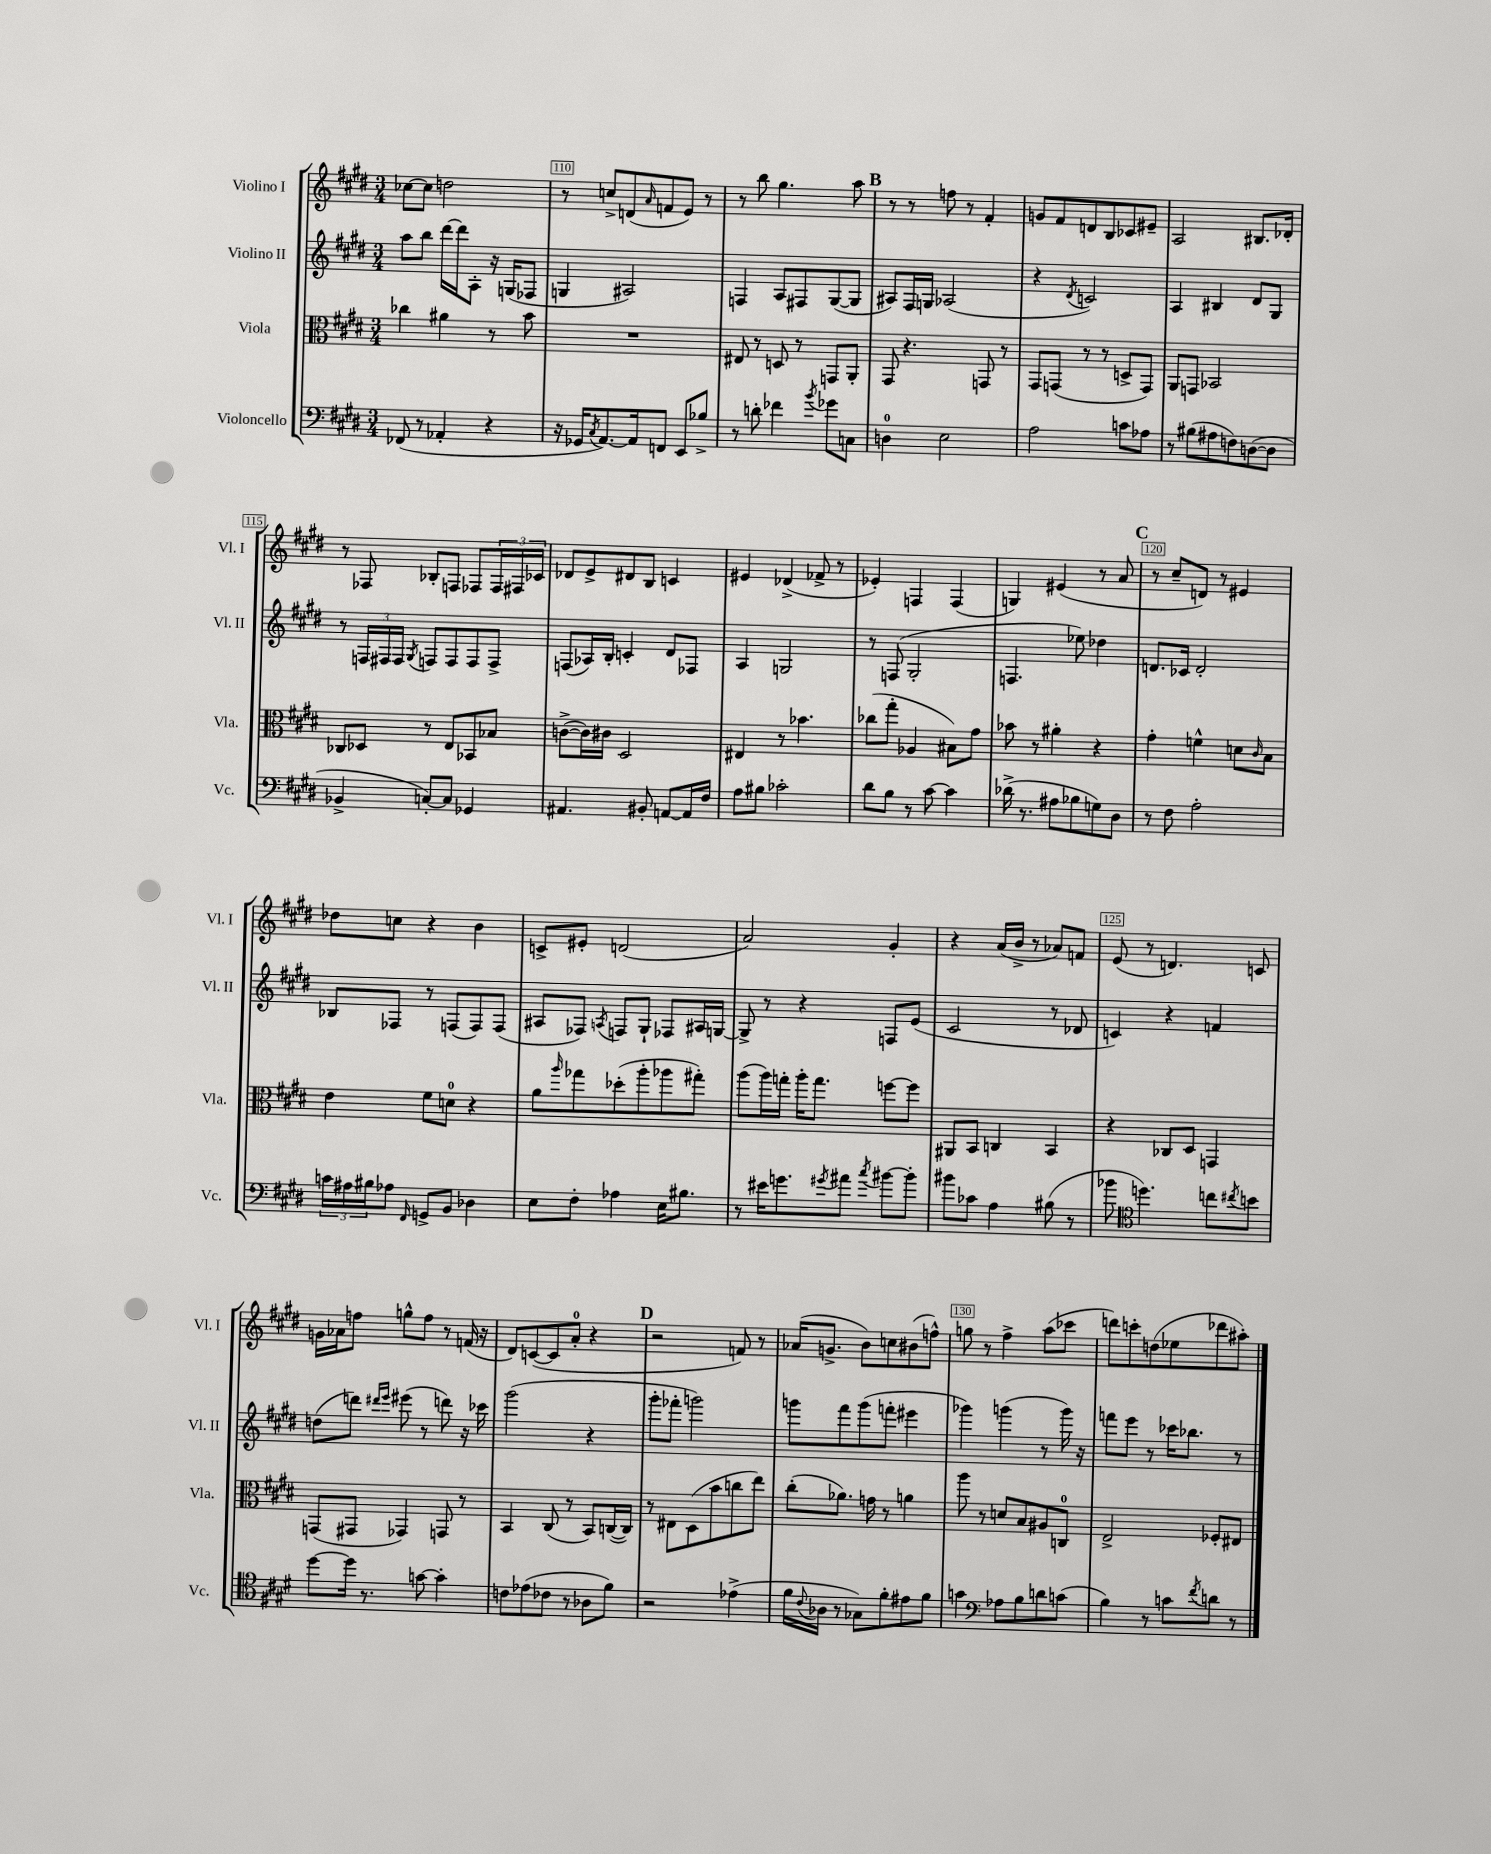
<<
\new StaffGroup <<
\new Staff = "s0" \with { instrumentName = "Violino I" shortInstrumentName = "Vl. I" } {
    \clef treble \key e \major \numericTimeSignature \time 3/4
    ces''8~ ces''8 d''2 |
    r8 c''8-> d'8( \grace { a'16 } f'8 e'8) r8 |
    r8 b''8 gis''4. a''8 |
    \mark \markup { \bold "B" } r8 r8 f''8 r8 fis'4-. |
    g'8 fis'8 d'8 b8 ces'8 eis'8-- |
    a2 bis8. des'16-. |
    r8 fes8 bes8-. f8 fes8 \tuplet 3/2 { fes16 fis16 ces'16 } |
    des'8 e'8-> dis'8 b8 c'4 |
    eis'4 des'4->( fes'8-> r8 |
    ees'4-.) f4 f4( |
    g4) eis'4( r8 a'8 |
    \mark \markup { \bold "C" } r8 cis''8-- d'8) r8 eis'4 |
    des''8 c''8 r4 b'4 |
    c'8-> eis'8-. d'2( |
    a'2) gis'4-. |
    r4 a'16( b'16-> r8 aes'8) f'8 |
    e'8( r8 d'4.) c'8 |
    g'16 aes'16 f''8 g''8-^ f''8 r8 f'16( r16 |
    dis'8) c'8~( c'8 a'8-0-. r4 |
    \mark \markup { \bold "D" } r2 f'8) r8 |
    aes'16( g'8.-> b'8) c''8 bis'8( f''8-^) |
    g''8 r8 fis''4-> a''8( ces'''8 |
    d'''8) c'''8-. d''8( ees''8 des'''8 ais''8-.) \bar "|." |
}
\new Staff = "s1" \with { instrumentName = "Violino II" shortInstrumentName = "Vl. II" } {
    \clef treble \key e \major \numericTimeSignature \time 3/4
    a''8 b''8 dis'''16~ dis'''16 a8-. r16 g16( fes8 |
    g4 ais2) |
    f4 a8 fis8 gis8~( gis8 |
    \mark \markup { \bold "B" } ais8) fis16 g16 aes2( |
    r4 \acciaccatura { dis'8 } c'2) |
    a4 bis4 dis'8 gis8 |
    r8 \tuplet 3/2 { f16 fis16 fis16 } \acciaccatura { gis8 } f8 f8 f8 f8-> |
    f8( aes16) b16-. c'4-. dis'8 fes8 |
    a4 g2 |
    r8 f8( gis2-. |
    f4. ees''8) des''4 |
    \mark \markup { \bold "C" } d'8. ces'16 d'2-. |
    bes8 fes8 r8 f8( f8) f8( |
    ais8 fes8) \acciaccatura { a8 } f8 gis8-! fes8 ais16 g16~ |
    g8-> r8 r4 f8 e'8( |
    cis'2 r8 des'8 |
    c'4) r4 f'4 |
    d''8( d'''8) \grace { dis'''16 e'''16 } eis'''8( r8 d'''8) r16 ces'''16 |
    gis'''2( r4 |
    \mark \markup { \bold "D" } gis'''8-. fes'''8-. g'''2) |
    g'''8 fis'''8 g'''8( f'''8-. eis'''4 |
    ges'''4) g'''4( r8 g'''16) r16 |
    f'''8 e'''8 r8 ces'''16 bes''8. r8 \bar "|." |
}
\new Staff = "s2" \with { instrumentName = "Viola" shortInstrumentName = "Vla." } {
    \clef alto \key e \major \numericTimeSignature \time 3/4
    ces''4 ais'4 r8 b'8 |
    R2. |
    eis8 r8 d8 r8 g,8 a,8-. |
    \mark \markup { \bold "B" } gis,8 r4. g,8 r8 |
    gis,8 g,8( r8 r8 d8-> g,8) |
    a,8 g,8 bes,2 |
    ces8 des8 r8 e8 bes,8 bes8 |
    c'8~->( c'16) cis'16 dis2 |
    eis4 r8 bes'4. |
    ces''8( gis''8-. aes4 bis8) gis'8 |
    bes'8 r8 ais'4-. r4 |
    \mark \markup { \bold "C" } gis'4-. f'4-^ d'8 \grace { cis'16 } b8 |
    e'4 fis'8 d'8-0 r4 |
    a'8 \grace { a''16 } ges''8 des''8-.( a''8-. aes''8 gis''8-.) |
    a''8( a''16) g''16-. a''16-. g''8. f''8~ f''8 |
    ais,8 b,8 c4 b,4 |
    r4 ces8 dis8 g,4 |
    g,8( gis,8 ges,4) g,8 r8 |
    b,4 cis8( r8 b,8) c16~( c16) |
    \mark \markup { \bold "D" } r8 eis8 dis8( b'8 c''8 e''8) |
    cis''8-.( aes'8.) g'16 r8 a'4 |
    a''8 r8 d'8 b8 ais8 c8-0 |
    e2-> fes8-. eis8 \bar "|." |
}
\new Staff = "s3" \with { instrumentName = "Violoncello" shortInstrumentName = "Vc." } {
    \clef bass \key e \major \numericTimeSignature \time 3/4
    fes,8( r8 aes,4-. r4 |
    r16 ges,16 \acciaccatura { cis8 } a,8.~) a,16 f,8 e,8 bes8-> |
    r8 d'8-. fes'4 \acciaccatura { b'8 } ges'8 c8 |
    \mark \markup { \bold "B" } d4-0 e2 |
    a2 c'8 aes8 |
    r8 bis8( ais8 f8) d8~( d8 |
    bes,4-> c8~-.) c8 ges,4 |
    ais,4. bis,8-. a,8~ a,16 fis16 |
    a8 bis8 ces'2-. |
    dis'8 b8 r8 cis'8~ cis'4 |
    des'16->( r8. ais8 bes8 g8) dis8 |
    \mark \markup { \bold "C" } r8 fis8 a2-. |
    \tuplet 3/2 { c'16 ais16 bis16 } aes8 \grace { fis,16 } g,8-> b,8 des4 |
    e8 fis8-. aes4 e16 bis8. |
    r8 eis'16 g'8. \acciaccatura { gis'8 } ais'8 \acciaccatura { cis''8 } bis'8~ bis'8-. |
    bis'8 ces'8 a4 bis8( r8 |
    bes'8 \clef tenor d''4.) c''8 \acciaccatura { cis''8 } b'8 |
    dis''8~ dis''16 r8. g'8~ g'4-. |
    c'8 ees'8( ces'8 r8 aes8 fis'8) |
    \mark \markup { \bold "D" } r2 ees'4->( |
    fis'16 \appoggiatura { cis'8 } aes16 r8 ges8) fis'8-. eis'8 fis'8 |
    g'4 \clef bass aes8 b8 d'8 c'8( |
    b4) r8 c'8 \acciaccatura { fis'8 } d'8 r8 \bar "|." |
}
>>
>>
\layout { \context { \Score currentBarNumber = #109 \override BarNumber.break-visibility = ##(#f #t #t) barNumberVisibility = #(every-nth-bar-number-visible 5) \override BarNumber.stencil = #(make-stencil-boxer 0.1 0.3 ly:text-interface::print) } }
